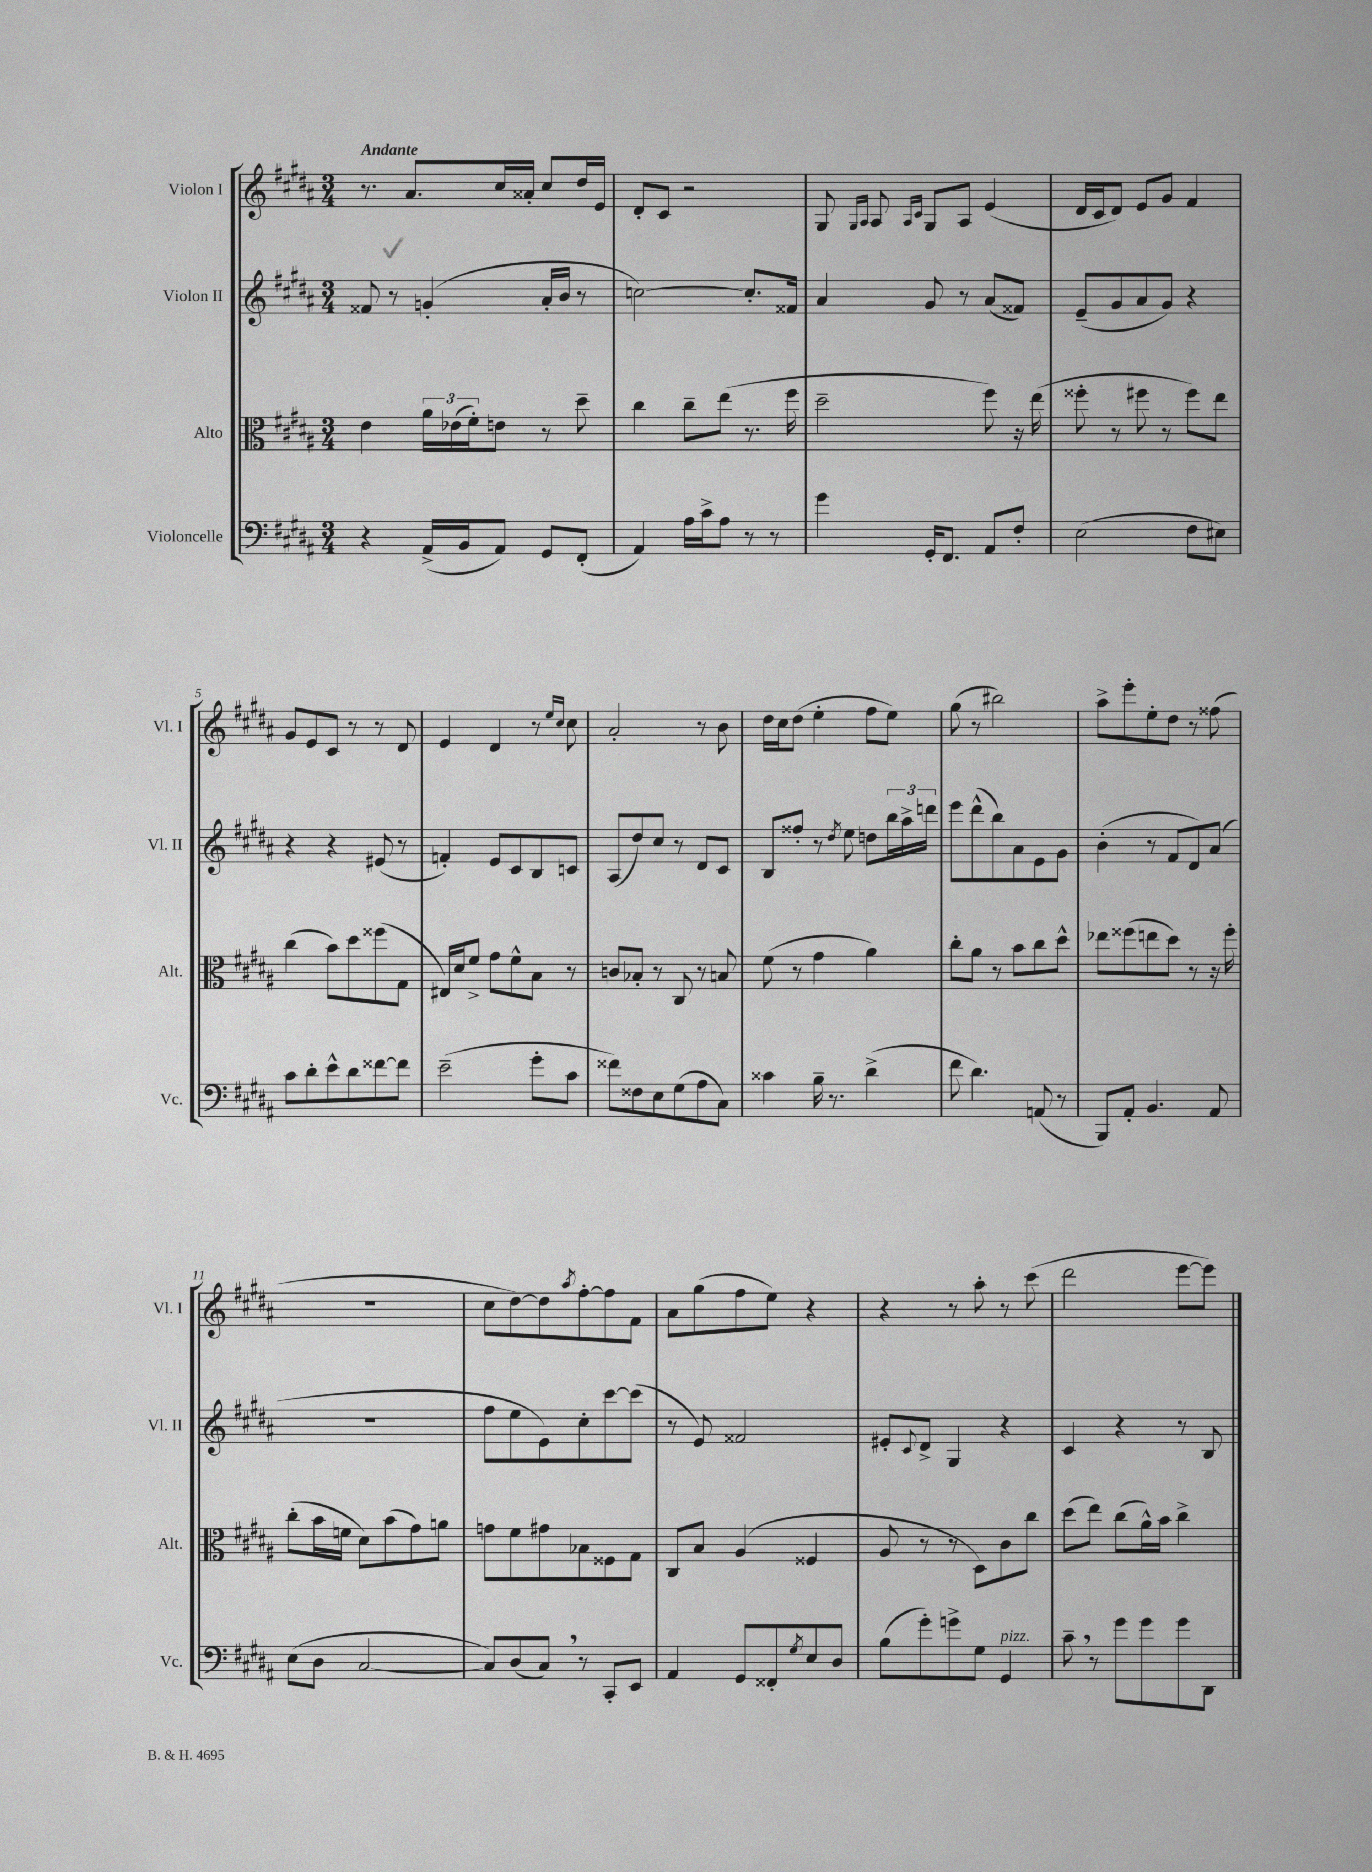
<<
\new StaffGroup <<
\new Staff = "s0" \with { instrumentName = "Violon I" shortInstrumentName = "Vl. I" } {
    \clef treble \key b \major \numericTimeSignature \time 3/4 \tempo "Andante"
    r8. ais'8. cis''16 aisis'16-. cis''8 dis''16 e'16 |
    dis'8-. cis'8 r2 |
    gis8 \grace { gis16 ais16 } ais8 \grace { ais16 cis'16 } gis8 ais8 e'4( |
    dis'16 cis'16 dis'8) e'8 gis'8 fis'4 |
    gis'8 e'8 cis'8 r8 r8 dis'8 |
    e'4 dis'4 r8 \grace { e''16 cis''16 } cis''8 |
    ais'2-. r8 b'8 |
    dis''16 cis''16 dis''8( e''4-. fis''8 e''8) |
    gis''8( r8 bis''2) |
    ais''8-> e'''8-. e''8-. dis''8 r8 fisis''8( |
    R2. |
    cis''8 dis''8~) dis''8 \acciaccatura { ais''8 } fis''8~-. fis''8 fis'8 |
    ais'8 gis''8( fis''8 e''8) r4 |
    r4 r8 ais''8-. r8 cis'''8( |
    dis'''2 e'''8~ e'''8) \bar "|." |
}
\new Staff = "s1" \with { instrumentName = "Violon II" shortInstrumentName = "Vl. II" } {
    \clef treble \key b \major \numericTimeSignature \time 3/4
    fisis'8 r8 g'4-.( ais'16-. b'16 r8 |
    c''2~) c''8.-. fisis'16 |
    ais'4 gis'8 r8 ais'8( fisis'8) |
    e'8--( gis'8 ais'8 gis'8) r4 |
    r4 r4 eis'8( r8 |
    f'4-.) e'8 cis'8 b8 c'8 |
    ais8( dis''8) cis''8 r8 dis'8 cis'8 |
    b8 fisis''8-. r8 \acciaccatura { dis''8 } e''8 d''8 \tuplet 3/2 { b''16 ais''16-> d'''16 } |
    e'''8 dis'''8-^( b''8) ais'8 e'8 gis'8 |
    b'4-.( r8 fis'8 dis'8) ais'8( |
    R2. |
    fis''8 e''8 e'8) cis''8-. cis'''8~ cis'''8( |
    r8 e'8) fisis'2 |
    eis'8-. \appoggiatura { cis'8 } dis'8-> gis4 r4 |
    cis'4 r4 r8 b8 \bar "|." |
}
\new Staff = "s2" \with { instrumentName = "Alto" shortInstrumentName = "Alt." } {
    \clef alto \key b \major \numericTimeSignature \time 3/4
    e'4 \tuplet 3/2 { ais'16 ees'16( fis'16-.) } e'8 r8 dis''8-- |
    cis''4 cis''8-- e''8( r8. fis''16 |
    dis''2-- fis''8) r16 e''16( |
    fisis''8-. r8 fis''8 r8 fis''8) e''8 |
    cis''4( b'8) dis''8 fisis''8( gis8 |
    eis16) dis'16 fis'8-> gis'8 fis'8-^ b8 r8 |
    c'8 bes8-. r8 cis8 r8 b8 |
    fis'8( r8 gis'4 ais'4) |
    cis''8-. ais'8 r8 b'8 cis''8 dis''8-^ |
    ees''8 fisis''8( e''8 dis''8) r8 r16 fisis''16-. |
    cis''8-.( b'16 f'16 dis'8) b'8( gis'8) a'8 |
    g'8 fis'8 gis'8 bes8 fisis8 gis8 |
    cis8 b8 ais4( fisis4 |
    ais8 r8 r8 dis8) cis'8 cis''8 |
    dis''8( e''8) cis''8( ais'16-^) b'16 cis''4-> \bar "|." |
}
\new Staff = "s3" \with { instrumentName = "Violoncelle" shortInstrumentName = "Vc." } {
    \clef bass \key b \major \numericTimeSignature \time 3/4
    r4 ais,16->( b,16 ais,8) gis,8 fis,8-.( |
    ais,4) ais16 cis'16-> ais8 r8 r8 |
    gis'4 gis,16-. fis,8. ais,8 fis8-. |
    e2( fis8 eis8) |
    cis'8 dis'8-. e'8-^ dis'8 fisis'8~ fisis'8 |
    e'2--( gis'8-. cis'8 |
    fisis'8) fisis8 e8 gis8( ais8 cis8) |
    cisis'4 b16-- r8. dis'4->( |
    fis'8 dis'4.) a,8( r8 |
    b,,8) ais,8-. b,4. ais,8 |
    e8( dis8 cis2~ |
    cis8) dis8( cis8) \breathe r8 cis,8-. e,8 |
    ais,4 gis,8 fisis,8-. \acciaccatura { gis8 } e8 dis8 |
    b8( gis'8-.) g'8-> gis8 gis,4^\markup { \italic "pizz." } |
    cis'8-- \breathe r8 gis'8 gis'8 gis'8 dis,8 \bar "|." |
}
>>
>>
